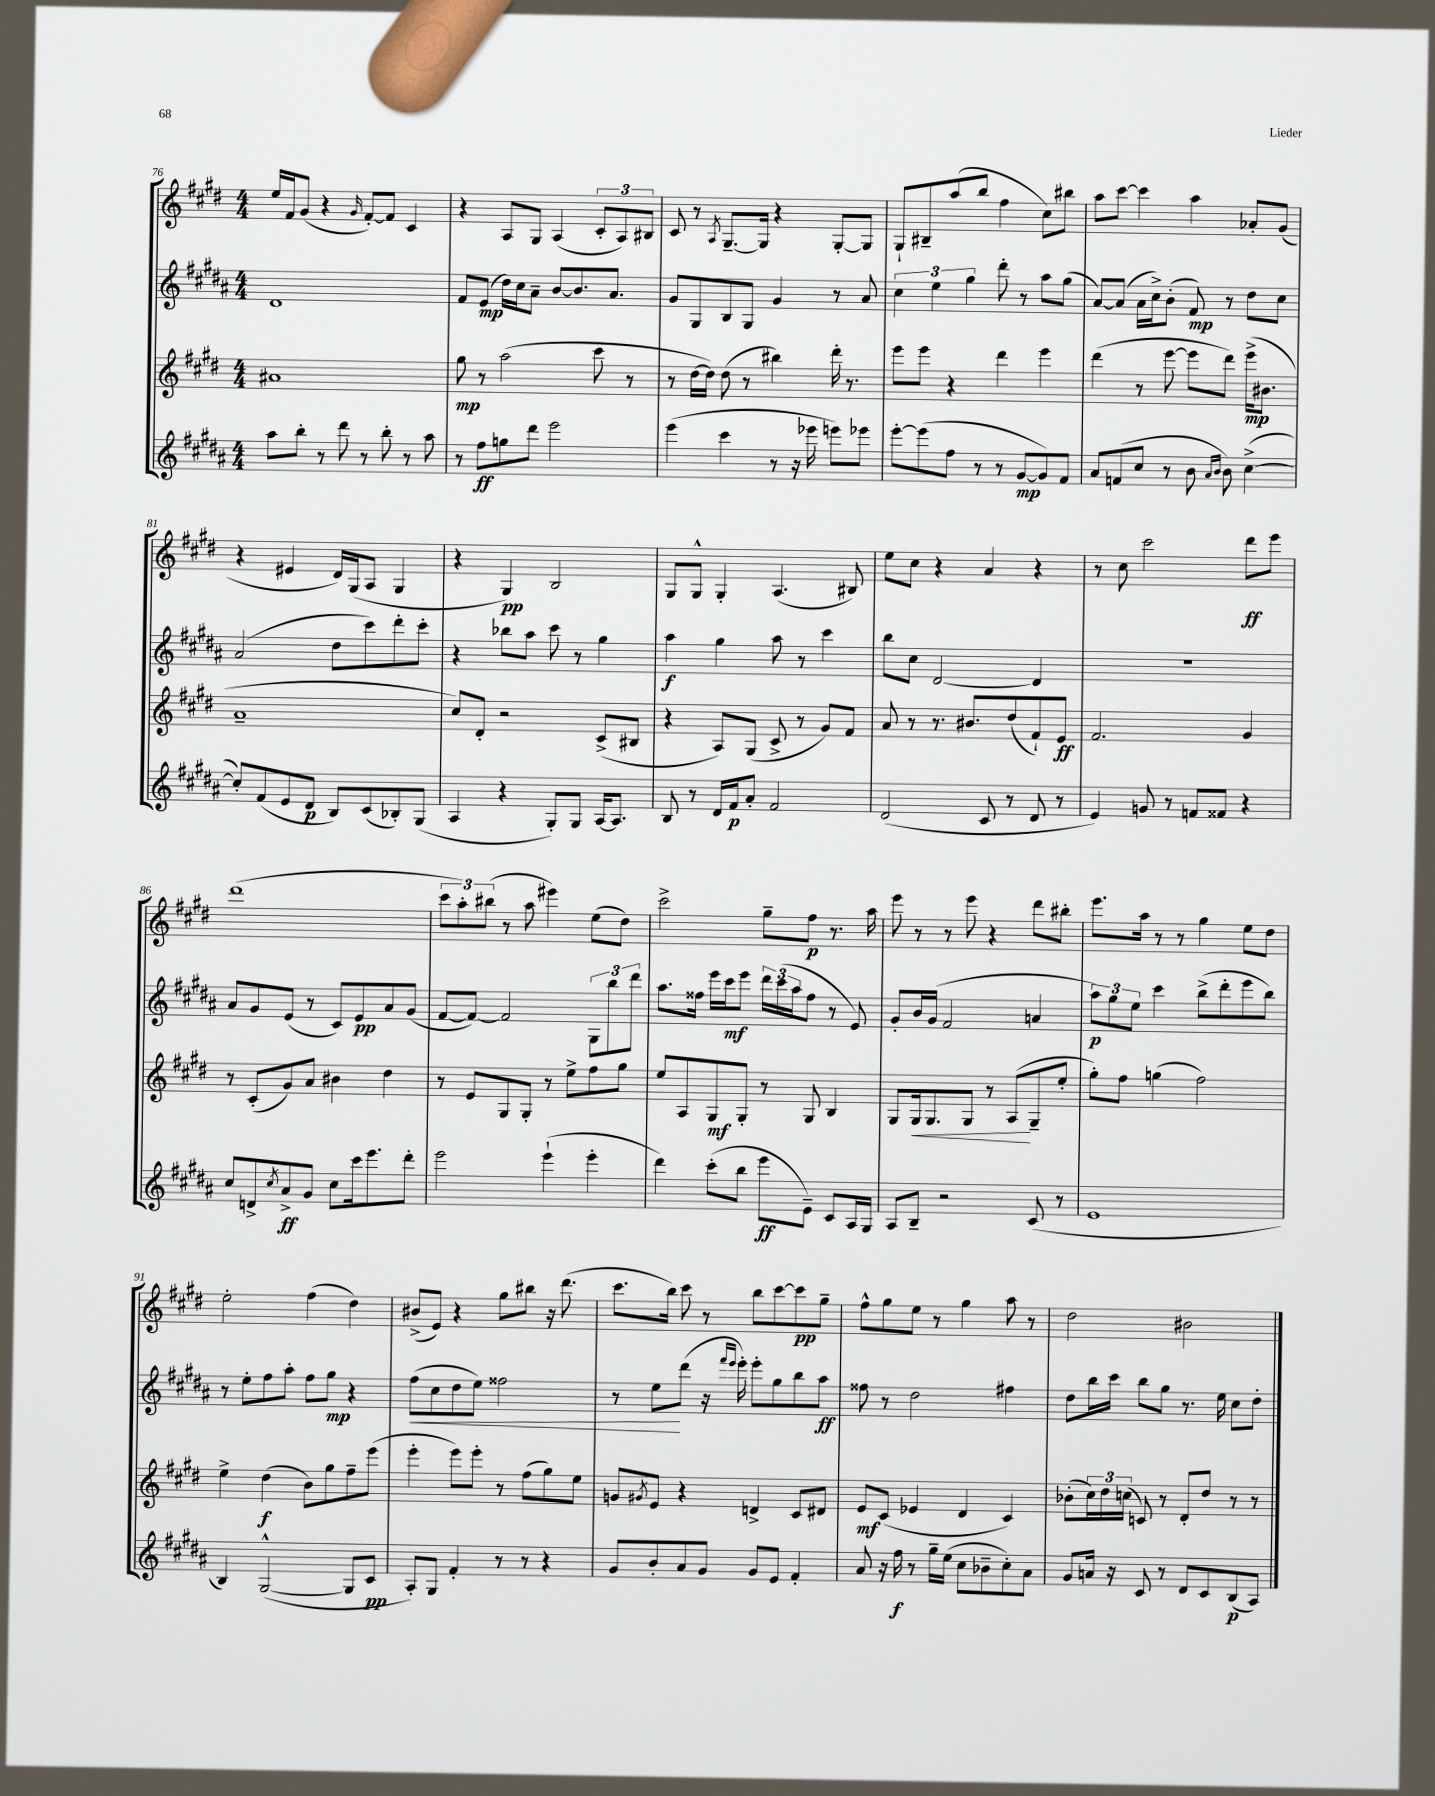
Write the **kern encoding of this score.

**kern	**dynam	**kern	**dynam	**kern	**dynam	**kern	**dynam
*part4	*part4	*part3	*part3	*part2	*part2	*part1	*part1
*staff4	*staff4	*staff3	*staff3	*staff2	*staff2	*staff1	*staff1
*clefG2	*	*clefG2	*	*clefG2	*	*clefG2	*
*k[f#c#g#d#a#]	*	*k[f#c#g#d#]	*	*k[f#c#g#d#a#]	*	*k[f#c#g#d#]	*
*M4/4	*	*M4/4	*	*M4/4	*	*M4/4	*
=76	=76	=76	=76	=76	=76	=76	=76
8aa#\L	.	1a#X	.	1d#	.	16ee/LL	.
.	.	.	.	.	.	16f#/J	.
8bb'\J	.	.	.	.	.	(8g#/J	.
8r	.	.	.	.	.	4r	.
8ddd#\	.	.	.	.	.	.	.
.	.	.	.	.	.	16qqg#/	.
8r	.	.	.	.	.	[8f#'/L)	.
8bb'\	.	.	.	.	.	8f#/J]	.
8r	.	.	.	.	.	4c#/	.
8aa#\	.	.	.	.	.	.	.
=77	=77	=77	=77	=77	=77	=77	=77
8r	.	8gg#\	mp	8f#/L	.	4r	.
8ff#\L	ff	8r	.	(8e/J	mp	.	.
8ggn\	.	(2aa\	.	16dd#\LL)	.	8A/L	.
.	.	.	.	16cc#\J	.	.	.
8ddd#\J	.	.	.	8a#~\J	.	8G#/J	.
2eee\	.	.	.	[8b/L	.	(4A/	.
.	.	.	.	8.b/]	.	.	.
.	.	8ccc#\	.	.	.	12c#'/L	.
.	.	.	.	8.a#/J	.	.	.
.	.	.	.	.	.	12A/)	.
.	.	8r	.	.	.	.	.
.	.	.	.	.	.	12B#X/J	.
=78	=78	=78	=78	=78	=78	=78	=78
(4eee\	.	8r	.	8g#/L	.	8c#/	.
.	.	[16dd#\LL	.	8G#/	.	8r	.
.	.	16dd#\JJ])	.	.	.	.	.
.	.	.	.	.	.	8qA/	.
4ccc#\	.	(8dd#\	.	8B/	.	[8.G#~/L	.
.	.	8r	.	8G#/J	.	.	.
.	.	.	.	.	.	16G#/Jk]	.
8r	.	4bb#X\)	.	4g#/	.	4r	.
16r	.	.	.	.	.	.	.
16eee-X\	.	.	.	.	.	.	.
8eeen\L)	.	16ddd#'\	.	8r	.	[8G#'/L	.
.	.	8.r	.	.	.	.	.
8eee-X\J	.	.	.	8a#/	.	8G#/J]	.
=79	=79	=79	=79	=79	=79	=79	=79
[8eee'\L	.	8eee\L	.	6cc#\	.	8G#`/L	.
(8eee\]	.	8eee\J	.	.	.	8B#X~/	.
.	.	.	.	6ee\	.	.	.
8ff#\J	.	4r	.	.	.	(8aa/	.
.	.	.	.	6gg#\	.	.	.
8r	.	.	.	.	.	8bb/J	.
8r	.	4ddd#\	.	8ddd#'\	.	4ff#\	.
[8g#/L	mp	.	.	8r	.	.	.
8g#/])	.	4eee\	.	8aa#\L	.	8cc#\L)	.
8f#/J	.	.	.	(8gg#\J	.	8bb#X\J	.
=80	=80	=80	=80	=80	=80	=80	=80
8a#/L	.	(4ddd#\	.	[8a#/L)	.	8aa\L	.
(8fn/	.	.	.	(8a#/J]	.	[8ccc#\J	.
8cc#/J	.	8r	.	16a#\LL	.	4ccc#\]	.
.	.	.	.	16cc#^\J)	.	.	.
8r	.	[8eee\	.	(8b'\J	.	.	.
8b\	.	8eee\L]	.	8f#/)	mp	4aa\	.
16qqa#/LL	.	.	.	.	.	.	.
16qqb/JJ	.	.	.	.	.	.	.
8b\)	.	8ddd#\J)	.	8r	.	.	.
([4cc#^\	.	(16eee^\KL	mp	8dd#\L	.	8a-X'/L	.
.	.	8.b#X\J	.	.	.	.	.
.	.	.	.	8cc#\J	.	(8g#/J	.
!!LO:LB:g=z
=81	=81	=81	=81	=81	=81	=81	=81
8cc#'/L])	.	1a~	.	(2a#/	.	4r	.
(8f#/	.	.	.	.	.	.	.
8e/	.	.	.	.	.	4e#X/	.
8d#/J	p	.	.	.	.	.	.
8B/L)	.	.	.	8dd#\L	.	16d#/LL)	.
.	.	.	.	.	.	(16G#/J	.
(8c#/	.	.	.	8ccc#\)	.	8A/J	.
8B-X'/)	.	.	.	8ddd#'\	.	4G#/	.
(8G#/J	.	.	.	8ccc#'\J	.	.	.
=82	=82	=82	=82	=82	=82	=82	=82
4A#/	.	8cc#/L)	.	4r	.	4r	.
.	.	8d#'/J	.	.	.	.	.
4r	.	2r	.	8bb-X\L	.	4G#/)	pp
.	.	.	.	8aa#\J	.	.	.
8G#'/L)	.	.	.	8ccc#\	.	2B/	.
8G#/J	.	.	.	8r	.	.	.
[16A#/KL	.	(8c#^/L	.	4gg#\	.	.	.
8.A#/J]	.	.	.	.	.	.	.
.	.	8B#X/J	.	.	.	.	.
=83	=83	=83	=83	=83	=83	=83	=83
8B/	.	4r	.	4aa#\	f	8G#/L	.
8r	.	.	.	.	.	8G#^^/J	.
16d#/LL	.	8A/L)	.	4gg#\	.	4G#'/	.
16f#/J	p	.	.	.	.	.	.
8a#'/J	.	(8G#/J	.	.	.	.	.
2f#/	.	8c#^/	.	8aa#\	.	(4.A/	.
.	.	8r	.	8r	.	.	.
.	.	8g#/L)	.	4ccc#\	.	.	.
.	.	8f#/J	.	.	.	8B#X/)	.
=84	=84	=84	=84	=84	=84	=84	=84
(2d#/	.	8a/	.	8bb\L	.	8ee\L	.
.	.	8r	.	8cc#\J	.	8cc#\J	.
.	.	8.r	.	[2d#/	.	4r	.
.	.	8.b#X/L	.	.	.	.	.
8c#/	.	.	.	.	.	4a/	.
8r	.	(8dd#/	.	.	.	.	.
8d#/	.	8f#`/)	.	4d#/]	.	4r	.
8r	.	8e/J	ff	.	.	.	.
=85	=85	=85	=85	=85	=85	=85	=85
4e/)	.	2.f#/	.	1r	.	8r	.
.	.	.	.	.	.	8cc#\	.
8gn/	.	.	.	.	.	2ccc#\	.
8r	.	.	.	.	.	.	.
8fn/L	.	.	.	.	.	.	.
8f##X/J	.	.	.	.	.	.	.
4r	.	4g#/	.	.	.	8ddd#\L	ff
.	.	.	.	.	.	8eee\J	.
!!LO:LB:g=z
=86	=86	=86	=86	=86	=86	=86	=86
8cc#/L	.	8r	.	8a#/L	.	(1ddd#	.
8dn^/	.	(8c#'/L	.	8g#/	.	.	.
8qcc#/	.	.	.	.	.	.	.
8a#^/	ff	8g#/)	.	(8e/J	.	.	.
8g#/J	.	8a/J	.	8r	.	.	.
8cc#\L	.	4b#X\	.	8c#/L)	.	.	.
16ccc#\k	.	.	.	8e/	pp	.	.
8.eee\	.	.	.	.	.	.	.
.	.	4dd#\	.	8a#/	.	.	.
8ddd#'\J	.	.	.	(8g#/J	.	.	.
=87	=87	=87	=87	=87	=87	=87	=87
2eee\	.	8r	.	[8f#/L	.	12ccc#\L	.
.	.	.	.	.	.	12aa'\)	.
.	.	8e/L	.	8f#/J_)	.	.	.
.	.	.	.	.	.	(12bb#X\J	.
.	.	8G#/	.	2f#/]	.	8r	.
.	.	8G#'/J	.	.	.	8aa\	.
(4eee`\	.	8r	.	.	.	4eee#X\)	.
.	.	8ee^\L	.	.	.	.	.
4eee'\	.	8ff#\	.	12G#\L	.	(8ee\L	.
.	.	.	.	12bb\	.	.	.
.	.	8gg#\J	.	.	.	8dd#\J)	.
.	.	.	.	12ddd#\J	.	.	.
=88	=88	=88	=88	=88	=88	=88	=88
4ddd#\)	.	8ee/L	.	8.aa#\L	.	2ccc#^\	.
.	.	8A/	.	.	.	.	.
.	.	.	.	16ff##X\Jk	.	.	.
(8ccc#'\L	.	8G#/	mf	16eee\LL	.	.	.
.	.	.	.	16ccc#\J	mf	.	.
8bb\J	.	8G#'/J	.	8eee\J	.	.	.
8eee\L	ff	8r	.	24ddd#\LL	.	8gg#~\L	.
.	.	.	.	(24ccc#\	.	.	.
.	.	.	.	24aa#\J	.	.	.
8e~\J)	.	8G#/	.	8ff##\J	.	8ff#\J	p
8c#/L	.	4B/	.	8r	.	8.r	.
16A#/L	.	.	.	8e/)	.	.	.
16G#/JJ	.	.	.	.	.	16aa\	.
=89	=89	=89	=89	=89	=89	=89	=89
8A#/L	.	8G#/L	.	8g#'/L	.	8eee\	.
!	!	!	!LO:HP:b	!	!	!	!
8B~/J	.	16G#/k	<	16b/L	.	8r	.
.	.	8.G#/	.	(16g#/JJ	.	.	.
2r	.	.	.	2f#/	.	8r	.
.	.	8G#/J	.	.	.	8eee\	.
.	.	8r	.	.	.	4r	.
.	.	(8A/L	.	.	.	.	.
(8c#/	.	8G#~/	[	4an/	.	8ddd#\L	.
8r	.	8ee'/J	.	.	.	8bb#X'\J	.
=90	=90	=90	=90	=90	=90	=90	=90
1e	.	8gg#'\L)	.	12aa#\L)	p	8.eee\L	.
.	.	.	.	12gg#\	.	.	.
.	.	8ff#\J	.	.	.	.	.
.	.	.	.	12ee\J	.	.	.
.	.	.	.	.	.	16aa\Jk	.
.	.	(4ggn\	.	4ccc#\	.	8r	.
.	.	.	.	.	.	8r	.
.	.	2ff#\)	.	(8bb^\L	.	4gg#\	.
.	.	.	.	8ddd#'\	.	.	.
.	.	.	.	8eee\	.	8ee\L	.
.	.	.	.	8bb\J)	.	8dd#\J	.
!!LO:LB:g=z
=91	=91	=91	=91	=91	=91	=91	=91
4B/)	.	4ee^\	.	8r	.	2ee'\	.
.	.	.	.	8ee'\L	.	.	.
([2G#^^/	.	(4dd#\	f	8ff#\	.	.	.
.	.	.	.	8aa#'\J	.	.	.
.	.	8b\L)	.	8ff#\L	.	(4ff#\	.
.	.	8gg#\	.	8gg#\J	mp	.	.
8G#/L]	.	8ff#~\	.	4r	.	4dd#\)	.
8c#/J	pp	(8eee\J	.	.	.	.	.
=92	=92	=92	=92	=92	=92	=92	=92
!	!	!	!	!	!LO:HP:b	!	!
8A#'/L)	.	4eee'\	.	(8ff#\L	<	(8b#X^/L	.
8G#/J	.	.	.	8cc#\	.	8e/J)	.
4f#'/	.	8eee\L)	.	8dd#\	.	4r	.
.	.	8eee'\J	.	8ee\J)	.	.	.
8r	.	8r	.	2ff##X\	.	8gg#\L	.
8r	.	(8ff#\L	.	.	.	8bb#X\J	.
4r	.	8gg#\)	.	.	.	16r	.
.	.	.	.	.	.	(8.ddd#\	.
.	.	8ee\J	.	.	.	.	.
=93	=93	=93	=93	=93	=93	=93	=93
8g#/L	.	8gn/L	.	8r	.	8.ccc#\L	.
.	.	8qg#X/	.	.	.	.	.
8b'/	.	8e/J	.	8ee\L	.	.	.
.	.	.	.	.	.	16bb\Jk)	.
8a#/	.	4r	.	(8ddd#\J	[	8ccc#\	.
8g#/J	.	.	.	16r	.	8r	.
.	.	.	.	16qqfff#/LL	.	.	.
.	.	.	.	16qqeee/JJ	.	.	.
.	.	.	.	16eee'\)	.	.	.
8g#/L	.	4dn^/	.	8eee'\L	.	8bb\L	.
8e/J	.	.	.	8gg#\	.	[8ccc#\	.
4f#'/	.	8c#/L	.	8bb\	.	8ccc#\]	pp
.	.	8d#X/J	.	8aa#\J	ff	8gg#~\J	.
=94	=94	=94	=94	=94	=94	=94	=94
8a#/	.	8e/L	mf	8ff##X\	.	8ff#^^\L	.
16r	.	(8c#/J	.	8r	.	8gg#\	.
16ff#\	f	.	.	.	.	.	.
8r	.	4e-X/	.	2dd#\	.	8ee\J	.
16gg#~\LL	.	.	.	.	.	8r	.
(16ee\JJ	.	.	.	.	.	.	.
8cc#\L	.	4d#/	.	.	.	4gg#\	.
8b-X~\	.	.	.	.	.	.	.
8cc#'\)	.	4c#/)	.	4ff#X\	.	8aa\	.
8a#\J	.	.	.	.	.	8r	.
=95	=95	=95	=95	=95	=95	=95	=95
8g#/L	.	(8b-X'\L	.	8dd#\L	.	2dd#\	.
16an/Jk	.	24cc#\L)	.	16bb\L	.	.	.
.	.	24dd#\	.	.	.	.	.
16r	.	.	.	16ccc#\JJ	.	.	.
.	.	(24ccn\JJ	.	.	.	.	.
8c#/	.	8cn/)	.	8bb\L	.	.	.
8r	.	8r	.	8gg#\J	.	.	.
8d#/L	.	8d#'/L	.	8.r	.	2b#X\	.
8c#/	.	8dd#/J	.	.	.	.	.
.	.	.	.	16ee\	.	.	.
(8B/	p	8r	.	8cc#\L	.	.	.
8A#/J)	.	8r	.	8dd#'\J	.	.	.
==	==	==	==	==	==	==	==
*-	*-	*-	*-	*-	*-	*-	*-
